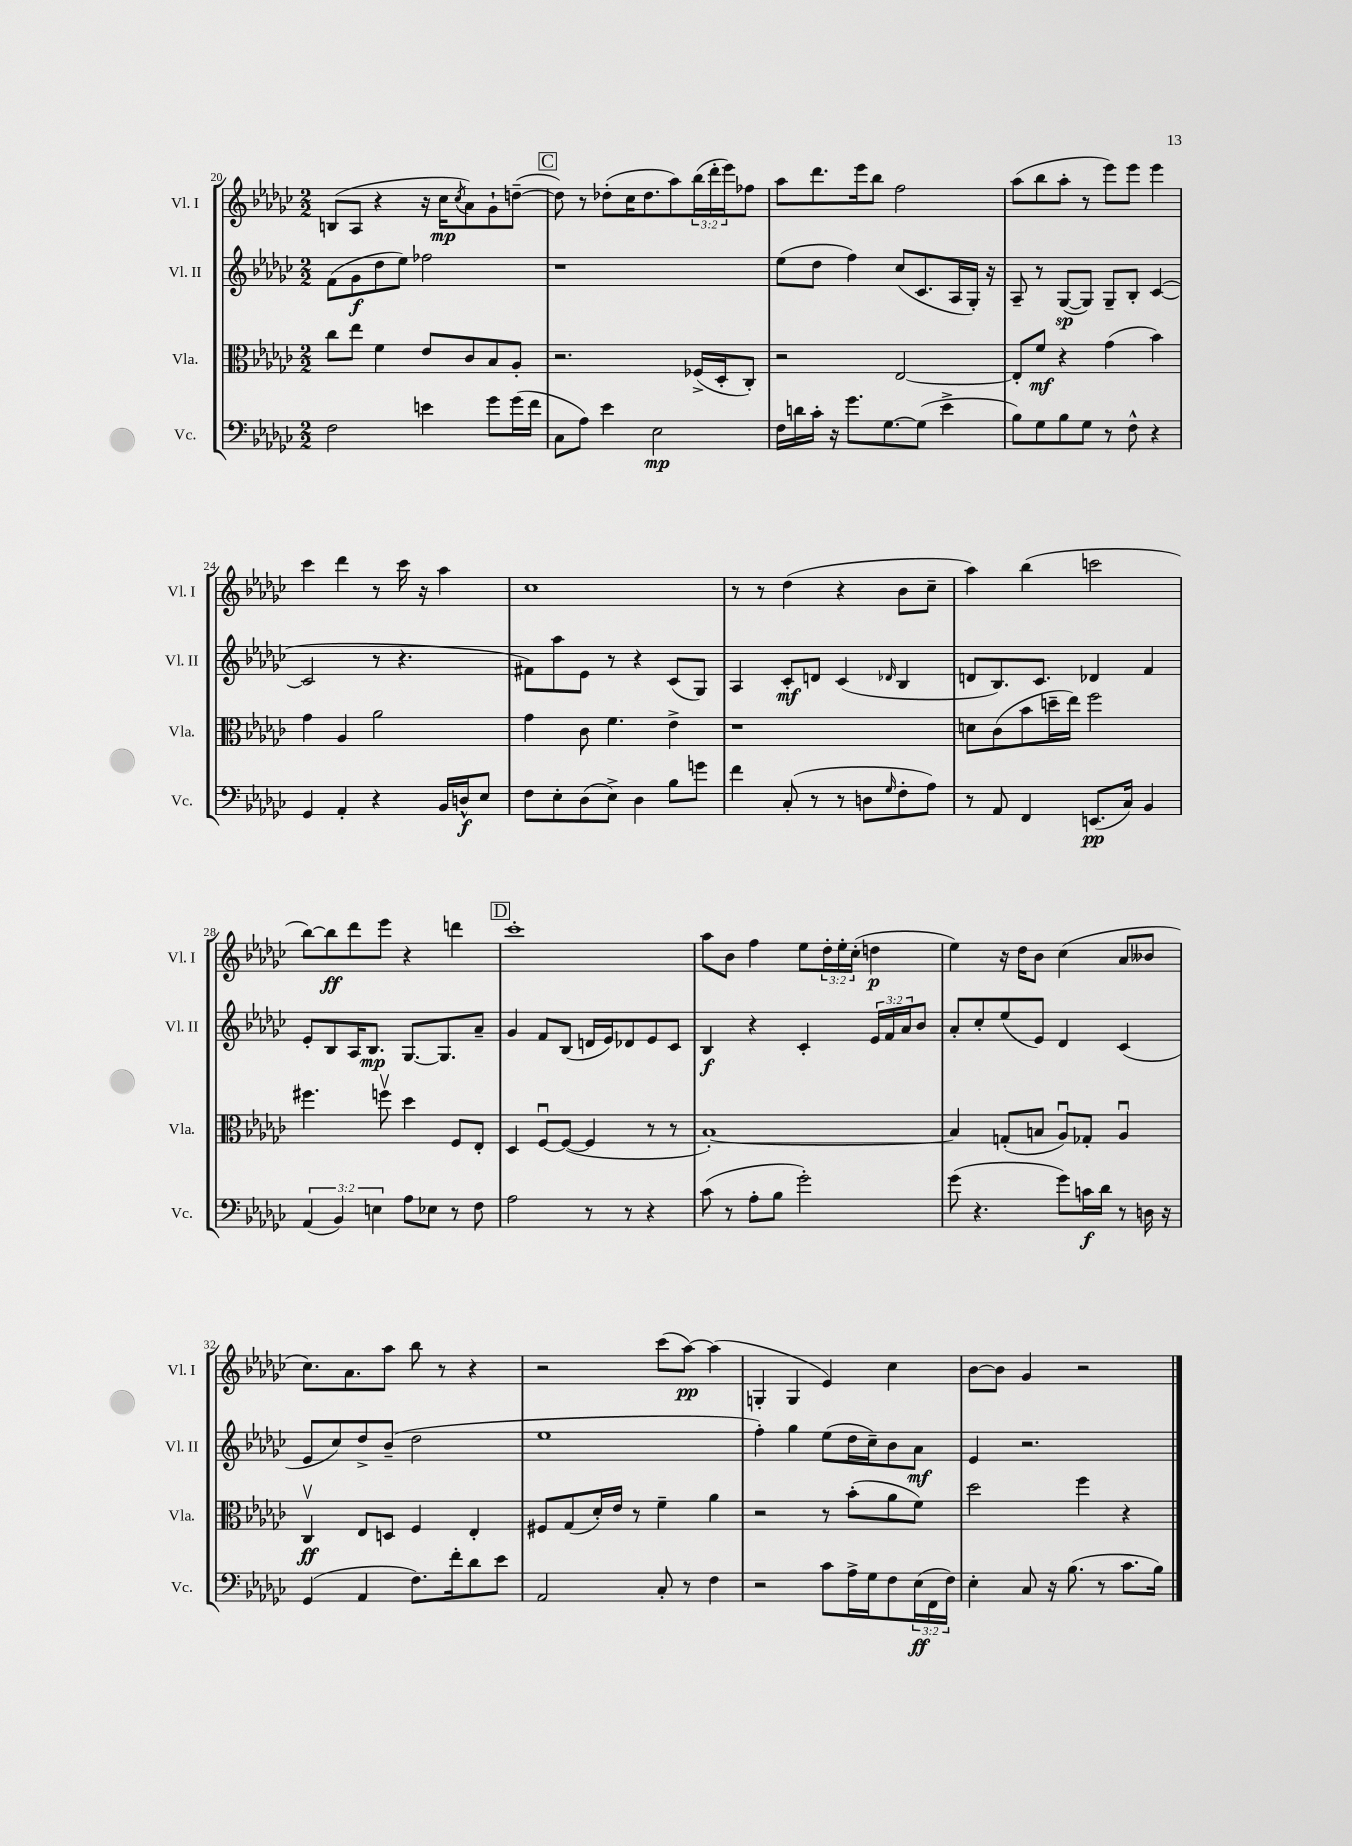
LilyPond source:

<<
\new StaffGroup <<
\new Staff = "s0" \with { instrumentName = "Vl. I" shortInstrumentName = "Vl. I" } {
    \clef treble \key ges \major \numericTimeSignature \time 2/2 \override Staff.TupletNumber.text = #tuplet-number::calc-fraction-text
    b8( aes8 r4 r16 ces''16\mp \acciaccatura { ces''8 } aes'8) ges'8-! d''8~--( |
    \mark \markup { \box "C" } d''8) r8 des''8-.( ces''16 des''8. aes''8) \tuplet 3/2 { bes''16( des'''16-. ees'''16) } fes''8 |
    aes''8 des'''8. ees'''16 bes''8 f''2 |
    aes''8( bes''8 aes''8-. r8 ees'''8) ees'''8 ees'''4 |
    ces'''4 des'''4 r8 ces'''16 r16 aes''4 |
    ces''1 |
    r8 r8 des''4( r4 bes'8 ces''8-- |
    aes''4) bes''4( c'''2 |
    bes''8~) bes''8\ff des'''8 ees'''8 r4 d'''4 |
    \mark \markup { \box "D" } ces'''1-. |
    aes''8 bes'8 f''4 ees''8 \tuplet 3/2 { des''16-. ees''16-. ces''16-.( } d''4\p |
    ees''4) r16 des''16 bes'8 ces''4( aes'8 beses'8 |
    ces''8.) aes'8. aes''8 bes''8 r8 r4 |
    r2 ces'''8( aes''8~\pp) aes''4( |
    g4-. g4 ees'4) ces''4 |
    bes'8~ bes'8 ges'4 r2 \bar "|." |
}
\new Staff = "s1" \with { instrumentName = "Vl. II" shortInstrumentName = "Vl. II" } {
    \clef treble \key ges \major \numericTimeSignature \time 2/2 \override Staff.TupletNumber.text = #tuplet-number::calc-fraction-text
    f'8( ges'8\f des''8 ees''8) fes''2 |
    \mark \markup { \box "C" } r1 |
    ees''8( des''8 f''4) ces''8( ces'8. aes16 ges16-.) r16 |
    aes8-- r8 ges8~\sp( ges8) ges8-- bes8-. ces'4~( |
    ces'2 r8 r4. |
    fis'8) aes''8 ees'8 r8 r4 ces'8( ges8) |
    aes4 ces'8-.\mf d'8 ces'4( \grace { des'16 } bes4 |
    d'8 bes8.) ces'8. des'4 f'4 |
    ees'8-. bes8 aes16 bes8.\mp ges8.~ ges8. aes'8-- |
    \mark \markup { \box "D" } ges'4 f'8 bes8( d'16 ees'16) des'8 ees'8 ces'8 |
    bes4\f r4 ces'4-. \tuplet 3/2 { ees'16 f'16 aes'16 } bes'8 |
    aes'8-. ces''8-. ees''8( ees'8) des'4 ces'4( |
    ees'8 ces''8) des''8-> bes'8--( des''2 |
    ees''1 |
    f''4-.) ges''4 ees''8( des''16 ces''16--) bes'8 aes'8\mf |
    ees'4 r2. \bar "|." |
}
\new Staff = "s2" \with { instrumentName = "Vla." shortInstrumentName = "Vla." } {
    \clef alto \key ges \major \numericTimeSignature \time 2/2
    ces''8 ees''8 f'4 ees'8 ces'8 bes8 aes8-. |
    \mark \markup { \box "C" } r2. fes16->( des16-. ces8-.) |
    r2 ees2~ |
    ees8-. f'8\mf r4 ges'4( bes'4) |
    ges'4 aes4 aes'2 |
    ges'4 ces'8 f'4. ees'4-> |
    r1 |
    d'8 ces'8( bes'8 d''16-- ees''16) f''2 |
    fis''4. f''8\upbow des''4 f8 ees8-. |
    \mark \markup { \box "D" } des4 f8~\downbow f8~( f4 r8 r8 |
    bes1~-.) |
    bes4 g8-.( b8 aes8\downbow) ges8-. aes4\downbow |
    ces4\upbow\ff ees8 d8 f4 ees4-. |
    fis8 ges8( des'16-.) ees'16 r8 f'4-- aes'4 |
    r2 r8 bes'8-.( aes'8 f'8) |
    des''2 f''4 r4 \bar "|." |
}
\new Staff = "s3" \with { instrumentName = "Vc." shortInstrumentName = "Vc." } {
    \clef bass \key ges \major \numericTimeSignature \time 2/2 \override Staff.TupletNumber.text = #tuplet-number::calc-fraction-text
    f2 e'4 ges'8 ges'16( f'16 |
    \mark \markup { \box "C" } ces8 aes8) ees'4 ees2\mp |
    f16 d'16 ces'16-. r16 ges'8. ges8.~ ges8( ees'4-> |
    bes8) ges8 bes8 ges8 r8 f8-^ r4 |
    ges,4 aes,4-. r4 bes,16 d16-^\f ees8 |
    f8 ees8-. des8( ees8->) des4 bes8 g'8 |
    f'4 ces8-.( r8 r8 d8 \grace { ges16 } f8-. aes8) |
    r8 aes,8 f,4 e,8.\pp( ces16) bes,4 |
    \tuplet 3/2 { aes,4( bes,4) e4 } aes8 ees8 r8 f8 |
    \mark \markup { \box "D" } aes2 r8 r8 r4 |
    ces'8( r8 aes8-. bes8 ges'2-.) |
    ges'8( r4. ges'8) c'16\f des'16 r8 d16 r16 |
    ges,4( aes,4 f8.) f'16-. des'8 ees'8 |
    aes,2 ces8-. r8 f4 |
    r2 ces'8 aes16-> ges16 f8 \tuplet 3/2 { ees16\ff( f,16 f16) } |
    ees4-. ces8 r16 bes8.( r8 ces'8. bes16) \bar "|." |
}
>>
>>
\layout { \context { \Score currentBarNumber = #20 } }
